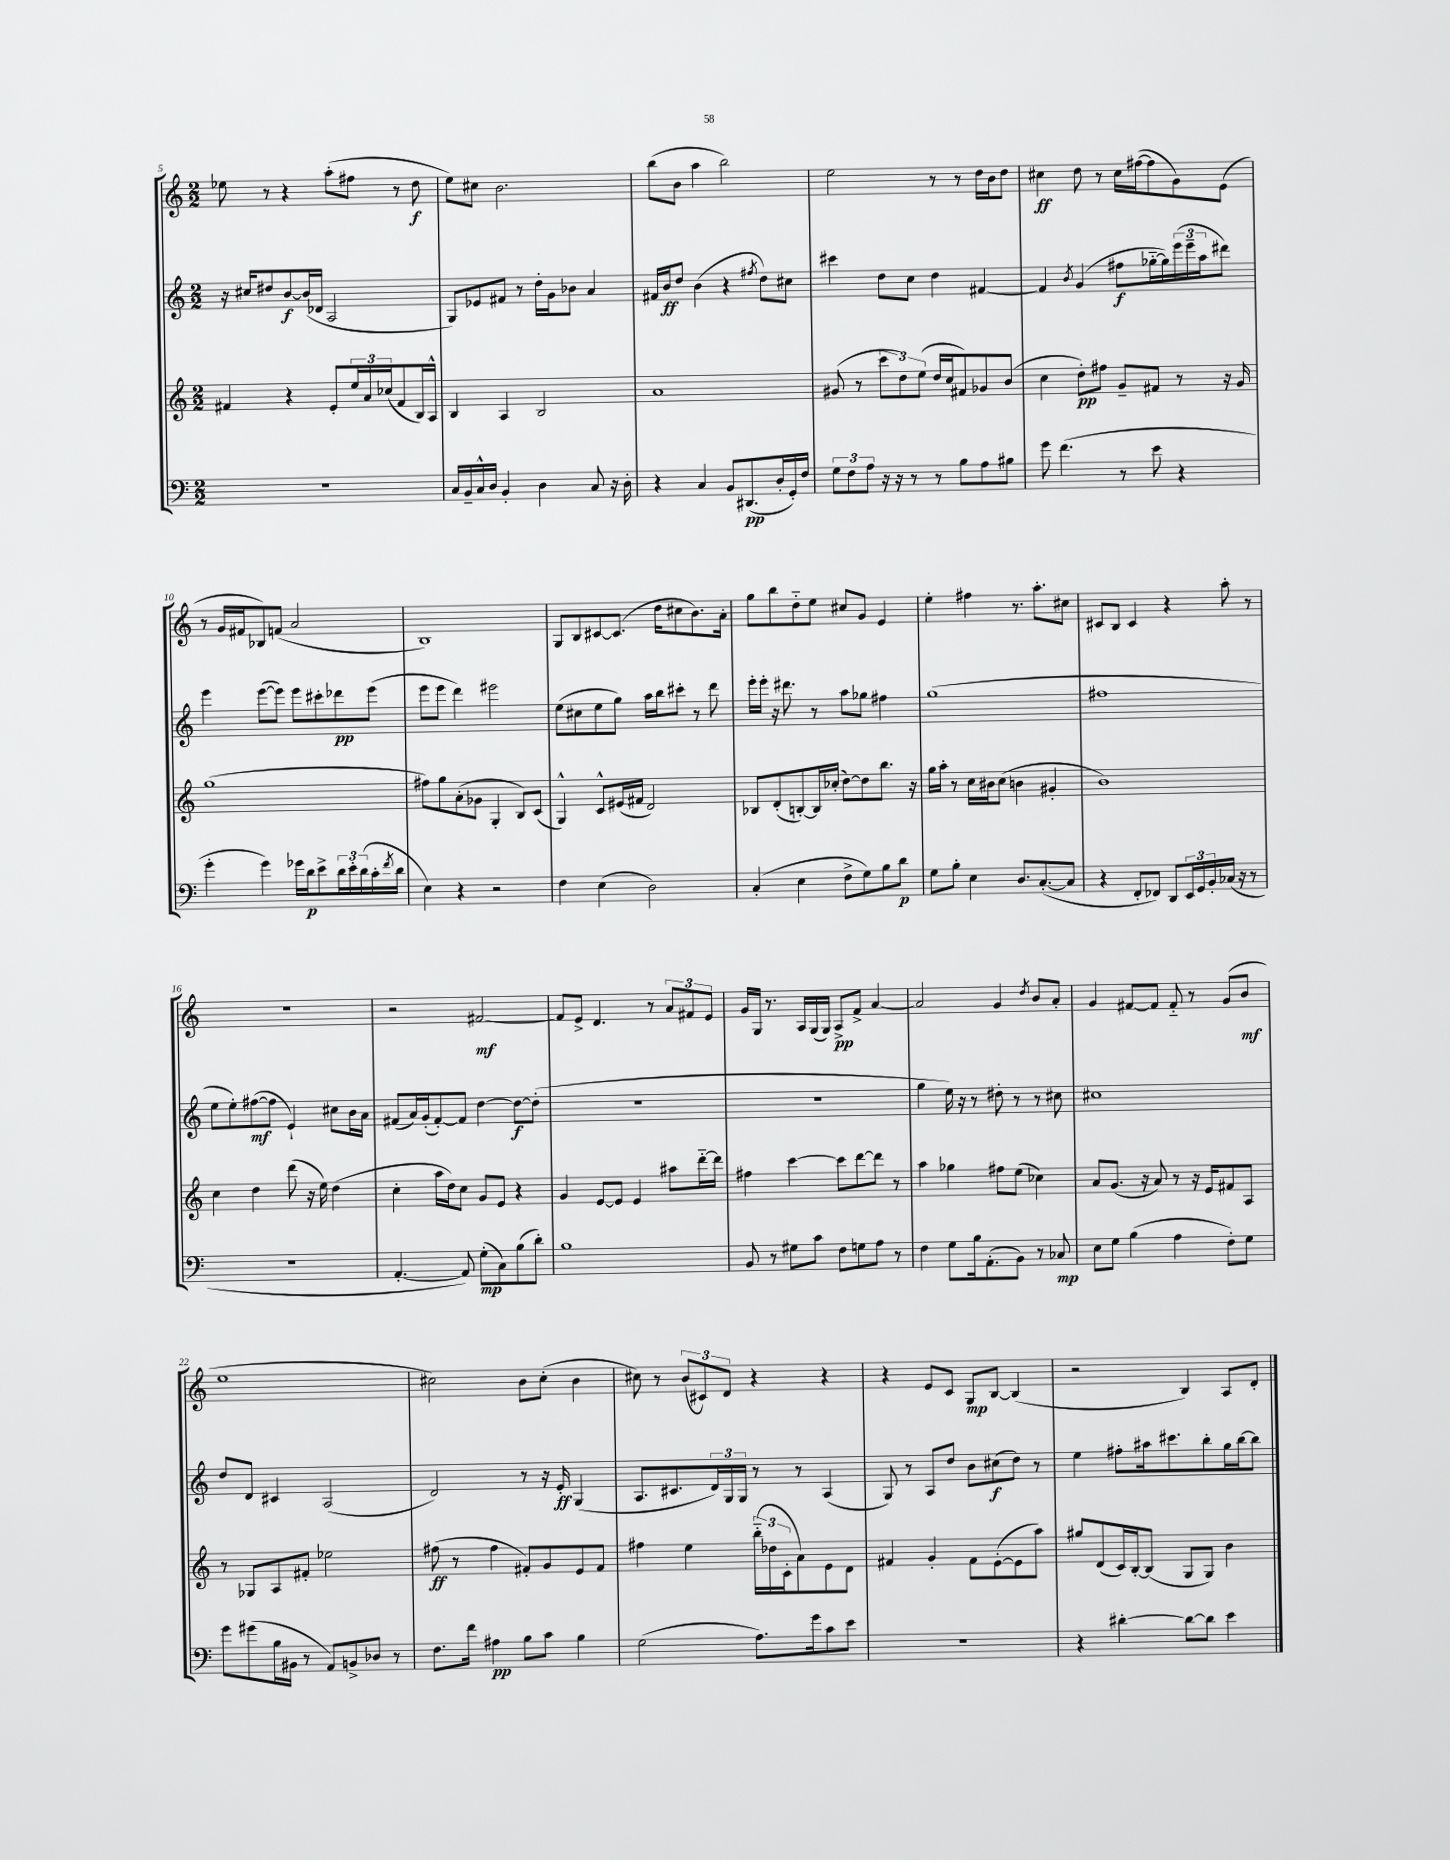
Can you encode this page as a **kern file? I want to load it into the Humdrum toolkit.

**kern	**kern	**kern	**kern
*staff4	*staff3	*staff2	*staff1
*clefF4	*clefG2	*clefG2	*clefG2
*k[]	*k[]	*k[]	*k[]
*M2/2	*M2/2	*M2/2	*M2/2
1r	4f#	16r	8ee-
.	.	16cc#	.
.	.	8dd#	8r
.	4r	[8b	4r
.	.	(16b]	.
.	.	16d-	.
.	8e'	2A	(8aa'
.	24ee	.	8ff#
.	24a	.	.
.	(24cc-	.	.
.	8f#	.	8r
.	16B)	.	8dd
.	16A^^	.	.
=	=	=	=
16C	4B	8G)	8ee)
16BB~	.	.	.
16C^^	.	8e-	8cc#
16D	.	.	.
4BB'	4A	8f#	2.b
.	.	8r	.
4D	2B	16dd'	.
.	.	16g	.
.	.	8b-	.
8C	.	4a	.
16r	.	.	.
16D'	.	.	.
=	=	=	=
4r	1a	16f#	(8bb
.	.	16b	.
.	.	8dd	8b
4C	.	(4b	4aa
8BB	.	4r	2bb)
(8.DD#	.	.	.
.	.	8qff#	.
.	.	8dd)	.
16D'	.	.	.
16GG')	.	8cc#	.
16F	.	.	.
=	=	=	=
12G	(8g#	4ccc#	2ee
12F	.	.	.
.	8r	.	.
12A	.	.	.
16r	12ccc	8dd	.
16r	.	.	.
.	12dd)	.	.
8r	.	8cc	.
.	(12ee	.	.
8r	16dd	4dd	8r
.	16cc	.	.
8B	8f#)	.	8r
8A	8g-	[4f#	16dd
.	.	.	16b
8B#	(8b	.	8dd
=	=	=	=
8g	4cc	4f#]	4cc#
(4.f	.	.	.
.	.	8qb	.
.	8dd')	(4g	8dd
.	8ff#	.	8r
8r	8g~	8ff#	16cc#
.	.	.	([16ff#
8e	8f#	[16gg-'~	8ff#]
.	.	16gg-])	.
4r	8r	(24eee	8g)
.	.	24eee~	.
.	.	24aa	.
.	16r	8ddd#)	(8e
.	16g	.	.
=	=	=	=
4g'	(1gg	4eee	8r
.	.	.	16g
.	.	.	16f#
4g)	.	([8eee	8B-)
.	.	8eee])	(8f
16g-	.	8eee	2a
16d	.	.	.
8e^	.	8ccc#'	.
24d	.	8ddd-	.
24e'	.	.	.
(24d	.	.	.
16c'	.	(8eee	.
8qf	.	.	.
16d	.	.	.
=	=	=	=
4E)	8ff#)	8eee	1B)
.	8gg	8eee	.
4r	(8a'	4ddd)	.
.	8g-	.	.
2r	4G'	2eee#	.
.	8B)	.	.
.	(8c	.	.
=	=	=	=
4F	4G^^)	(8ee	8G
.	.	8cc#	8B
(4E	8c^^	8ee	[8c#
.	(16e#	8gg)	(8.c#]
.	16f#	.	.
2D)	2d)	16aa	.
.	.	16bb	16dd
.	.	8ccc#'	8cc#
.	.	8r	8.b)
.	.	8ddd	.
.	.	.	16a'
=	=	=	=
(4C'	8B-	16eee'	8gg
.	.	16eee'	.
.	(8d'	16r	8bb
.	.	8.ddd#	.
4E	[8B')	.	8dd'~
.	16B]	8r	8ee
.	(16cc-'	.	.
8F^	[8dd)	8aa	8cc#
8G)	8dd]	8gg-	8g
8B	8.bb	4ff#	4e
8d	.	.	.
.	16r	.	.
=	=	=	=
8G	16gg	(1gg	4ee'
.	16aa'	.	.
8B'	8r	.	.
4E	16cc	.	4ff#
.	16b#	.	.
.	(8cc	.	.
8.D	4b	.	8.r
([8.C'	.	.	8.aa'
.	4g#'	.	.
8C]	.	.	8cc#
=	=	=	=
4r	1b)	1ff#	8c#
.	.	.	8B
8FF'	.	.	4c#
8FF-)	.	.	.
8DD	.	.	4r
24EE	.	.	.
24GG	.	.	.
24BB'	.	.	.
(16C-	.	.	8aa'
16r	.	.	.
8r	.	.	8r
=	=	=	=
1r	4cc	8ee	1r
.	.	8ee')	.
.	4dd	([8ff#	.
.	.	8ff#]	.
.	(8ddd	4e`)	.
.	16r	.	.
.	16ee)	.	.
.	(4dd	8cc#	.
.	.	16b	.
.	.	16a	.
=	=	=	=
[4.AA'	4cc'	(8f#	2r
.	.	16a)	.
.	.	(16g'	.
.	16aa	[8f#')	.
.	16dd)	.	.
8AA])	8cc	8f#]	.
(8G'	8g	[4dd	[2f#
8C)	8e	.	.
(8B	4r	8dd_	.
8d')	.	(8dd']	.
=	=	=	=
1B	4g	1r	8f#]
.	.	.	8e^
.	[8e	.	4.d
.	8e]	.	.
.	4e	.	.
.	.	.	8r
.	8aa#	.	12a
.	.	.	12f#
.	[16ddd'~	.	.
.	.	.	12e
.	16ddd]	.	.
=	=	=	=
8BB	4ff#	1r	16g
.	.	.	16G
8r	.	.	8.r
8G#	[4ccc	.	.
.	.	.	16A
8c	.	.	(16G
.	.	.	16G)
8F	8ccc]	.	8A^
8G	[8ddd	.	8f^
8A	8ddd]	.	[4a
8r	8r	.	.
=	=	=	=
4F	4aa	4gg	2a]
8G	4gg-	16ee)	.
.	.	16r	.
16B	.	8r	.
(8.AA'	.	.	.
.	8ff#	8dd#'	4g
8BB)	(8ee	8r	.
.	.	.	8qdd
8r	4cc-)	8r	8b
8C-	.	8cc#	8a'
=	=	=	=
8E	8a	1cc#	4g
8G	(8.g	.	.
(4B	.	.	[8f#
.	16r	.	.
.	8a)	.	8f#]
4A	8r	.	8f#'~
.	16r	.	8r
.	16e	.	.
8F')	8f#	.	(8g
8G	8A	.	8b
=	=	=	=
8g	8r	8dd	1ee
(8g#	8G-	8d	.
16B	8A	4c#	.
16BB#	.	.	.
8r	8f#'	.	.
8AA)	2ee-	(2A	.
8BB^	.	.	.
8D-	.	.	.
8r	.	.	.
=	=	=	=
8.F	(8ff#	2d)	2cc#)
.	8r	.	.
16f	.	.	.
4A#	4ff#	.	.
8B	8f#')	8r	8b
8c	8g	16r	(8cc#'
.	.	16e'	.
4B	8e	(4G	4b
.	8f#	.	.
=	=	=	=
(2G	4ff#	8.A	8cc#)
.	.	.	8r
.	.	8.c#	.
.	4ee	.	(12b
.	.	.	12c#)
.	.	24d)	.
.	.	24G	12d
.	.	24G	.
8.A)	(24bb'~	8r	4r
.	24dd-	.	.
.	24c'	.	.
.	8a)	8r	.
16g	.	.	.
8c	8e	(4A	4r
8e	8d	.	.
=	=	=	=
1r	4f#	8G)	4r
.	.	8r	.
.	4g'	8A	8e
.	.	8dd	8c
.	8f#	8b	8G
.	([8e'	(8cc#	[8B
.	8e]	8dd)	(4B]
.	8aa)	8r	.
=	=	=	=
4r	8gg#	4ee	2r
.	(8d	.	.
[4d#'	16c)	8ff#'	.
.	[16B'	.	.
.	(8B]	16aa#	.
.	.	8.ccc#	.
8d#_	8G	.	4B)
8d#]	8G)	8bb'	.
4e	4b	16gg	8A
.	.	[16bb	.
.	.	8bb]	8d'
==	==	==	==
*-	*-	*-	*-
